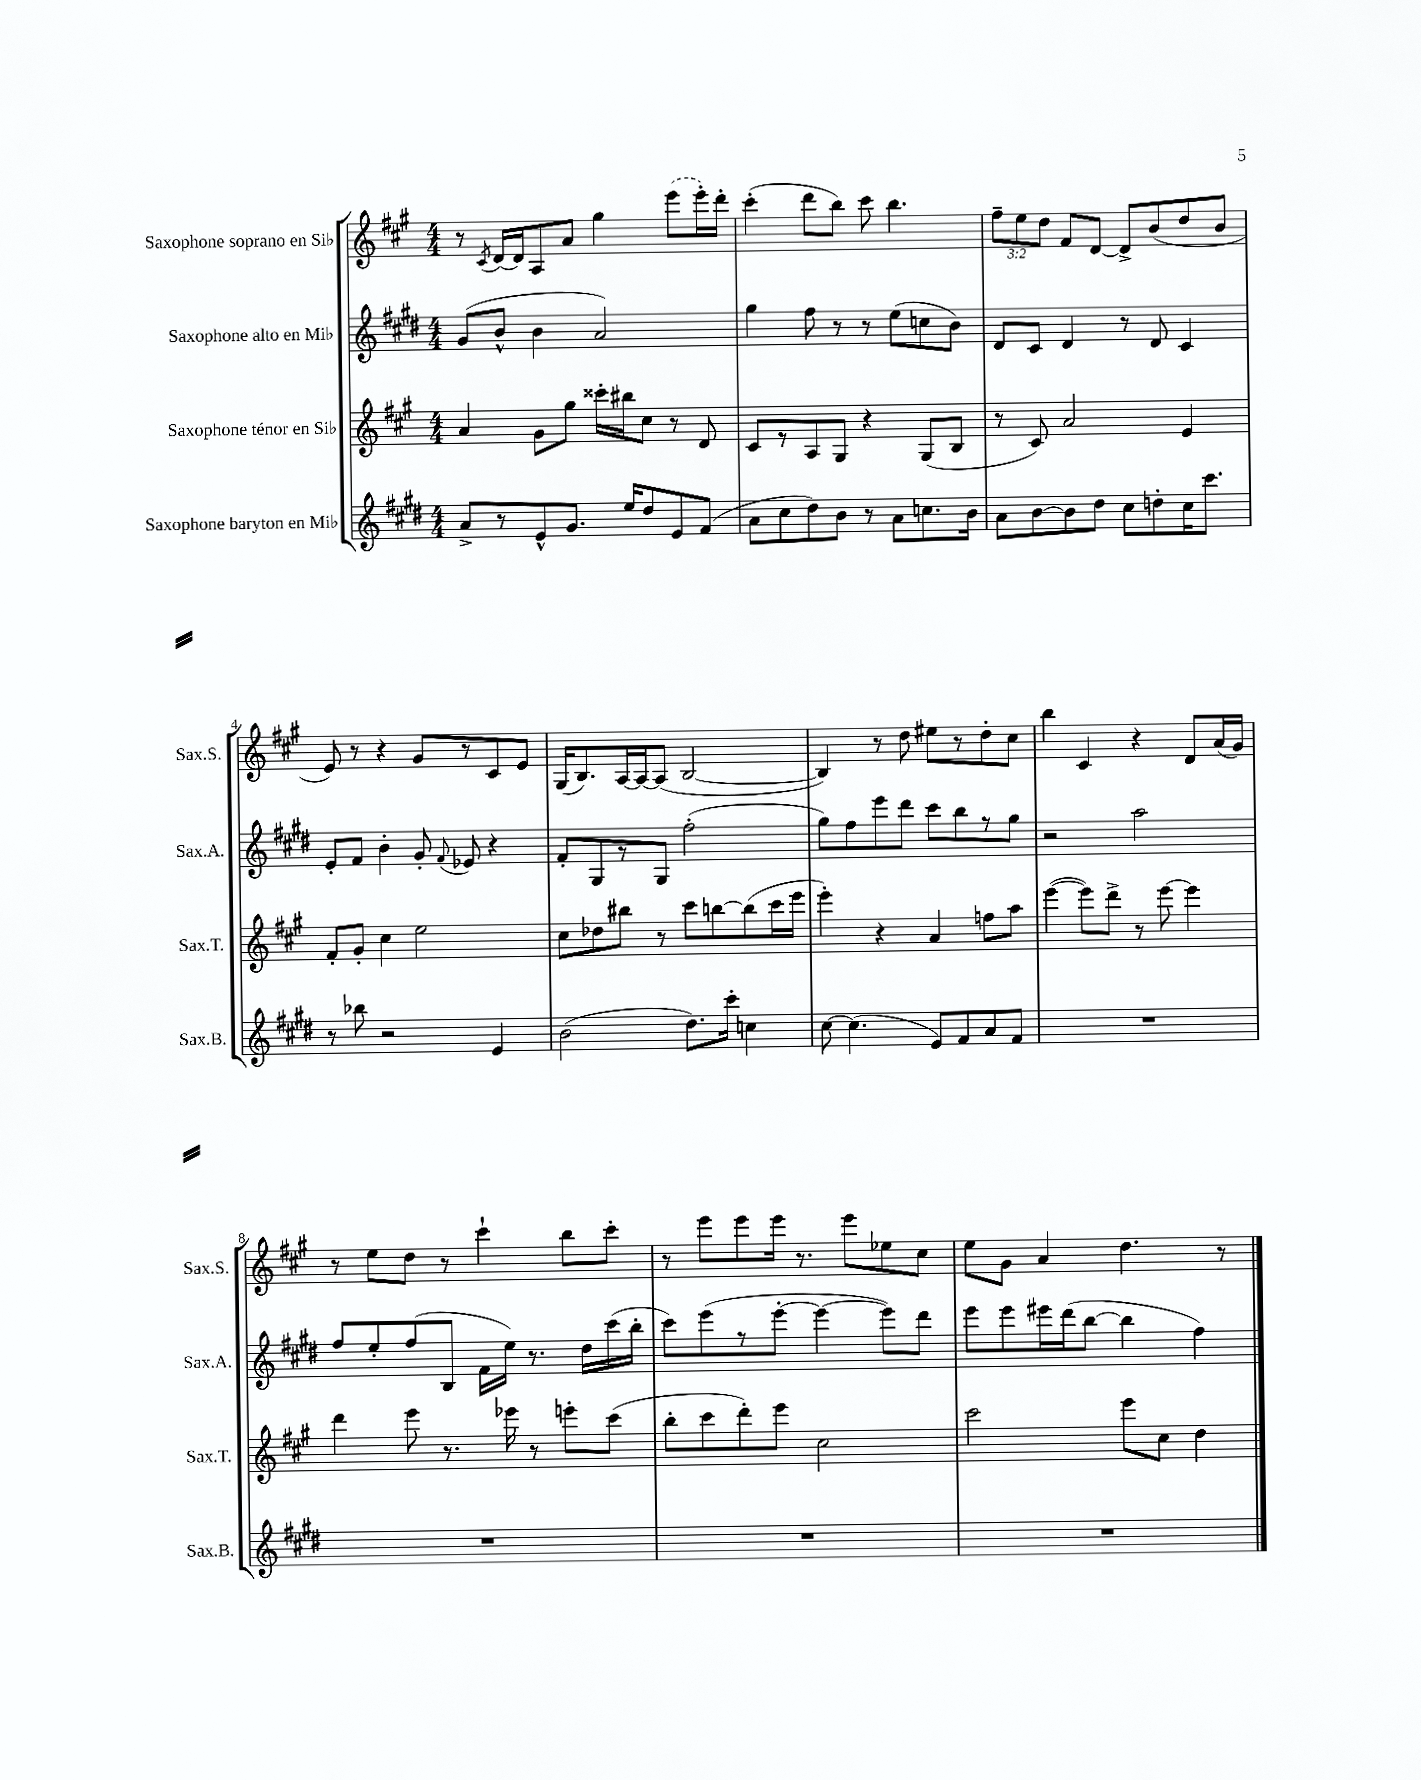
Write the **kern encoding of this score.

**kern	**kern	**kern	**kern
*staff4	*staff3	*staff2	*staff1
*clefG2	*clefG2	*clefG2	*clefG2
*k[f#c#g#d#]	*k[f#c#g#]	*k[f#c#g#d#]	*k[f#c#g#]
*M4/4	*M4/4	*M4/4	*M4/4
8a^/L	4a/	(8g#/L	8r
.	.	.	8qc#/
8r	.	8b^^/J	[16d/LL
.	.	.	16d/]J
8e^^/	8g#\L	4b\	8A/
8.g#/J	8gg#\J	.	8a/J
.	16ccc##'\LL	2a/)	4gg#\
16ee/LK	16bb#\J	.	.
8dd#/	8cc#\J	.	.
8e/	8r	.	(8eee\L
(8f#/J	8d/	.	16eee'\L)
.	.	.	16ddd'\JJ
=	=	=	=
8a\L	8c#/L	4gg#\	(4ccc#'\
8cc#\	8r	.	.
8dd#\)	8A/	8ff#\	8ddd\L
8b\J	8G#/J	8r	8bb\J)
8r	4r	8r	8ccc#\
8a\L	.	(8ee\L	4.bb\
8.cc\	(8G#/L	8cc\	.
.	8B/J	8b\J)	.
16b\Jk	.	.	.
=	=	=	=
8a\L	8r	8d#/L	12ff#~\L
.	.	.	12ee\
[8b\	8c#/)	8c#/J	.
.	.	.	12dd\J
8b\]	2a/	4d#/	8f#/L
8dd#\J	.	.	[8d/J
8cc#\L	.	8r	8d^/]L
8dd'\	.	8d#/	(8b/
16cc#\K	4e/	4c#/	8dd/
8.ccc#\J	.	.	.
.	.	.	8b/J
=	=	=	=
8r	8f#'/L	8e'/L	8e/)
8bb-\	8g#'/J	8f#/J	8r
2r	4cc#\	4b'\	4r
.	2ee\	8g#'/	8g#/L
.	.	8qqf#/	.
.	.	8e-/	8r
4e/	.	4r	8c#/
.	.	.	8e/J
=	=	=	=
(2b\	8cc#\L	8f#'/L	(16G#/LK
.	.	.	8.B/)
.	8dd-\	8G#/	.
.	8bb#\J	8r	[16A/L
.	.	.	16A/_J
.	8r	8G#/J	(8A/]J
8.dd#\L)	8ccc#\L	(2ff#'\	[2B/
.	[8bb\	.	.
16ccc#'\Jk	.	.	.
4cc\	(8bb\]	.	.
.	16ccc#\L	.	.
.	16eee\JJ	.	.
=	=	=	=
[8cc#\	4eee'\)	8gg#\L)	4B/])
(4.cc#\]	.	8ff#\	.
.	4r	8eee\	8r
.	.	8ddd#\J	8dd\
8e/L)	4a/	8ccc#\L	8ee#\L
8f#/	.	8bb\	8r
8a/	8ff\L	8r	8dd'\
8f#/J	8aa\J	8gg#\J	8cc#\J
=	=	=	=
1r	([4eee\	2r	4bb\
.	8eee\]L)	.	4c#/
.	8ddd^\J	.	.
.	8r	2aa\	4r
.	[8eee\	.	.
.	4eee\]	.	8d/L
.	.	.	(16a/L
.	.	.	16g#/JJ)
=	=	=	=
1r	4ddd\	8ff#/L	8r
.	.	8ee'/	8ee\L
.	8eee\	(8ff#/	8dd\J
.	8.r	8B/J	8r
.	.	16f#\LL	4ccc#`\
.	16eee-\	16ee\JJ)	.
.	8r	8.r	.
.	8eee'\L	.	8bb\L
.	.	16dd#\LL	.
.	(8ccc#\J	(16ccc#\	8ccc#'\J
.	.	16bb'\JJ	.
=	=	=	=
1r	8bb'\L	8ccc#\L)	8r
.	8ccc#\	(8eee\	8eee\L
.	8ddd'\)	8r	8eee\
.	8eee\J	[8eee'\J	16eee\Jk
.	.	.	8.r
.	2cc#\	4eee\_	.
.	.	.	8eee\L
.	.	8eee\]L)	8ee-\
.	.	8ddd#\J	8cc#\J
=	=	=	=
1r	2ccc#\	8eee\L	8ee\L
.	.	8eee\	8g#\J
.	.	16eee#\L	4a/
.	.	(16ddd#\J	.
.	.	[8bb\J	.
.	8eee\L	4bb\]	4.dd\
.	8cc#\J	.	.
.	4dd\	4ff#\)	.
.	.	.	8r
==	==	==	==
*-	*-	*-	*-
